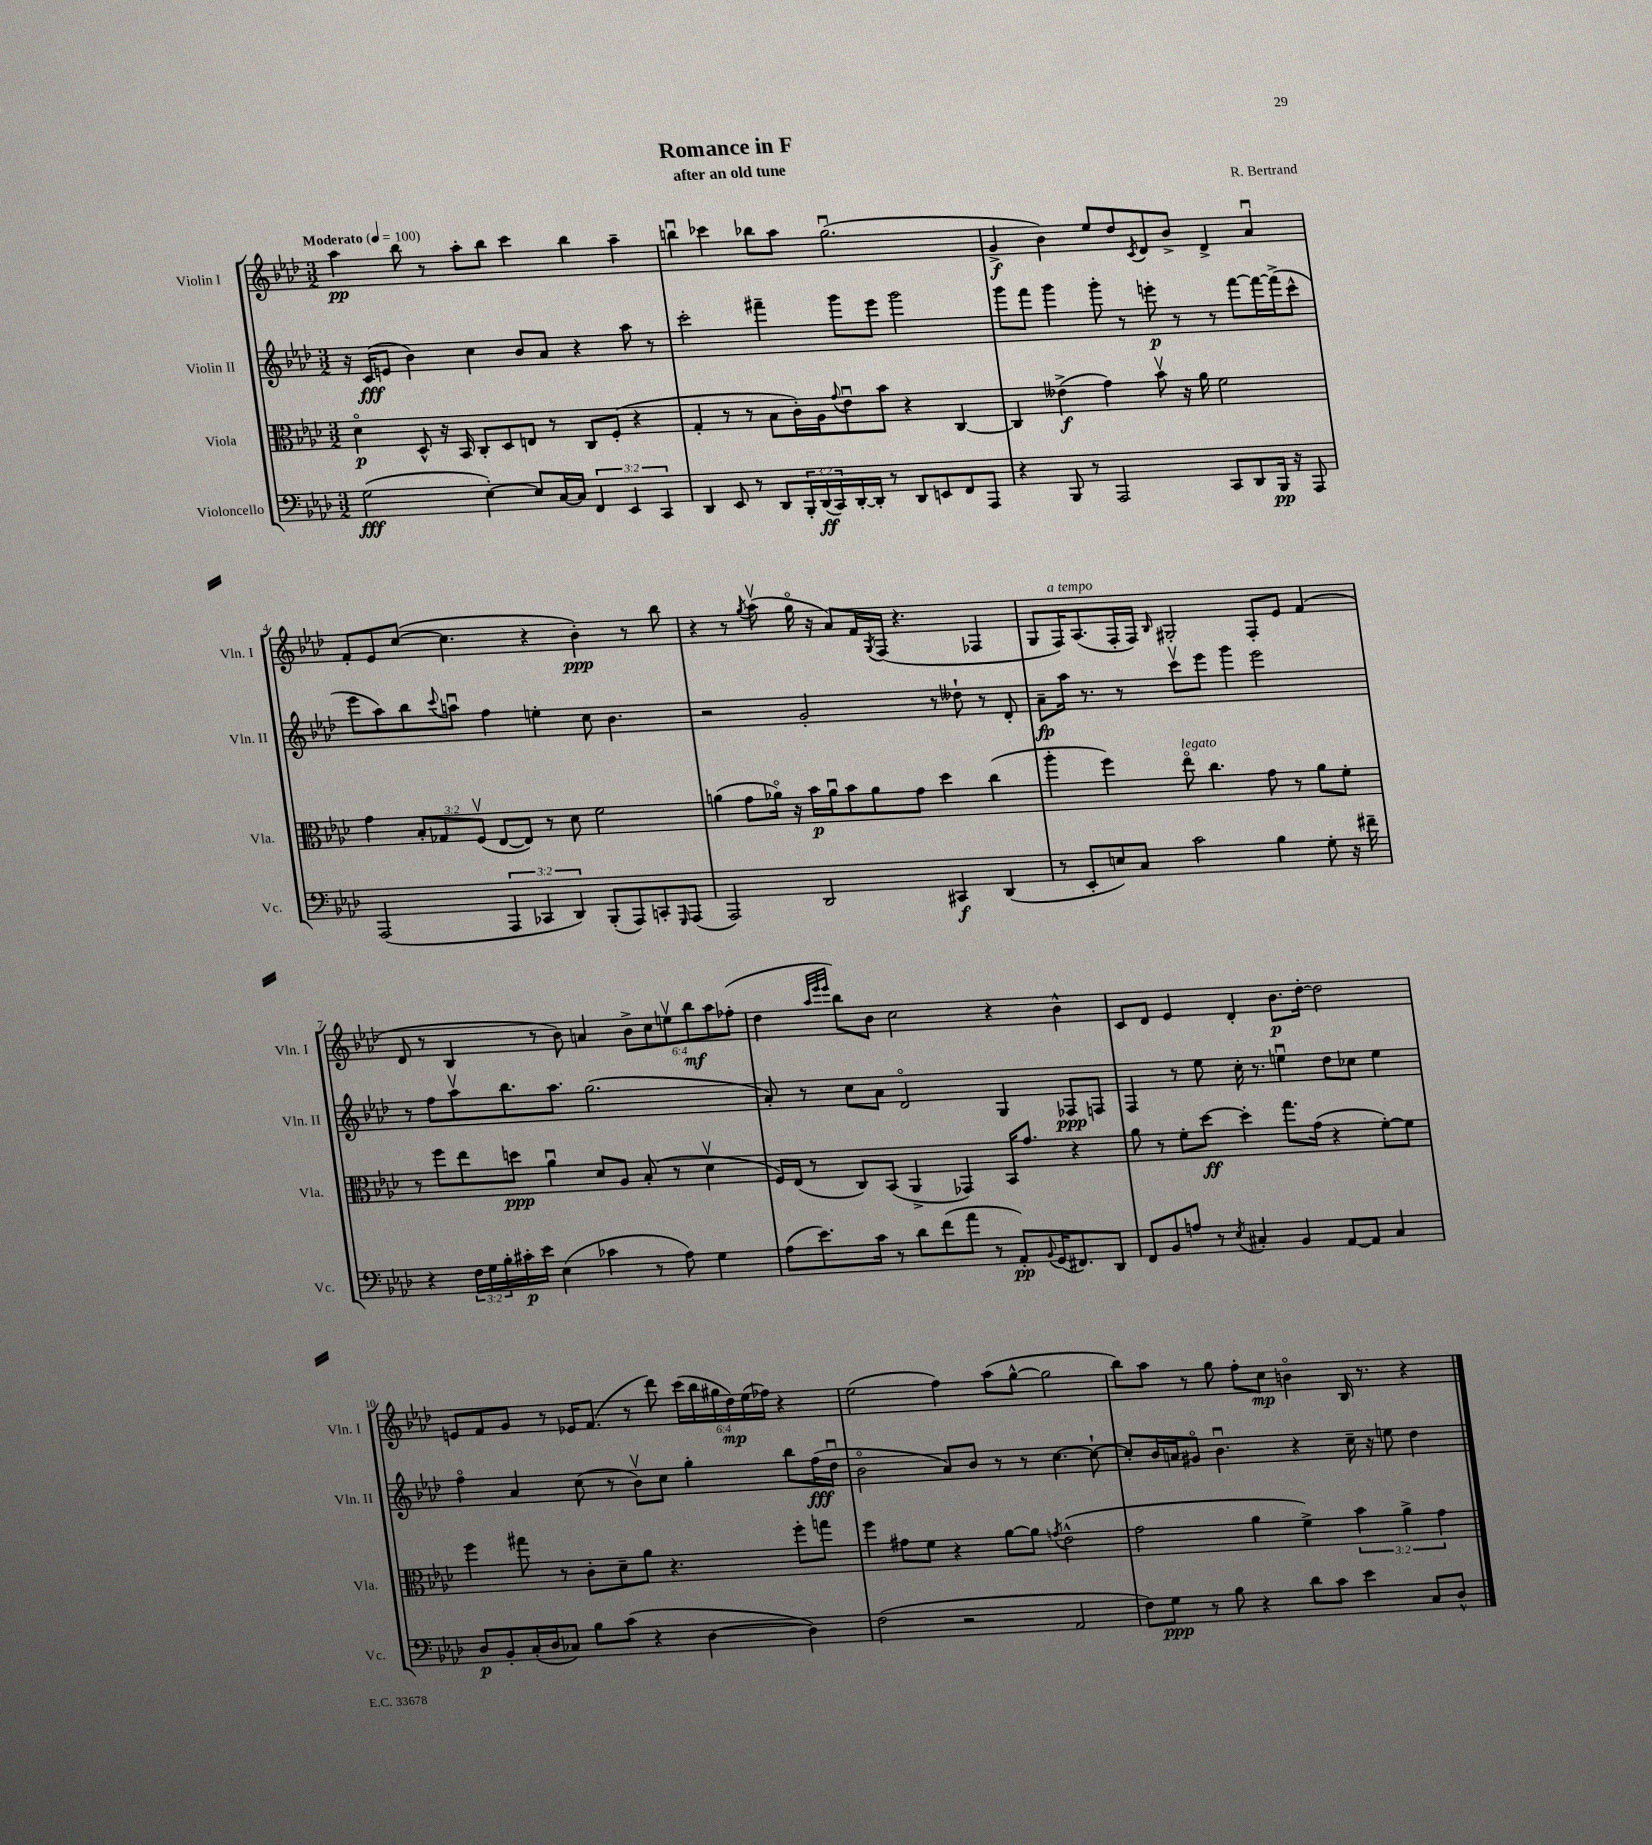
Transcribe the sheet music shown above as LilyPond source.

\header { title = "Romance in F" composer = "R. Bertrand" subtitle = "after an old tune" }
<<
\new StaffGroup <<
\new Staff = "s0" \with { instrumentName = "Violin I" shortInstrumentName = "Vln. I" } {
    \clef treble \key aes \major \numericTimeSignature \time 3/2 \override Staff.TupletNumber.text = #tuplet-number::calc-fraction-text \tempo "Moderato" 4 = 100
    aes''4\pp bes''8 r8 aes''8-. bes''8 c'''4 bes''4 aes''4-- |
    b''4\downbow ces'''4 bes''8 aes''8 g''2.\downbow( |
    g'4->\f bes'4) ees''8 des''8 \acciaccatura { c'8 } des'8 bes'8-> des'4-> aes'4\downbow |
    f'8-. ees'8 c''8~( c''4. r4 bes'4-.\ppp) r8 bes''8 |
    r4 r8 \acciaccatura { g''8 } aes''8\upbow( g''16\flageolet r16 aes'8) f'16 \acciaccatura { g8 } f16( r4. fes4 |
    g8 f16^\markup { \italic "a tempo" }) aes8.( f16-. f16) \grace { bes16 } gis2-. f8-. ees'8 f'4( |
    des'8 r8 bes4 r8 bes'8) a'4 \tuplet 6/4 { bes'8-> c''8 e''8\upbow bes''8\mf aes''8 fes''8-.( } |
    des''4 \grace { aes''32 ees'''32 ees'''32 } bes''8) bes'8 c''2 r4 bes'4-^ |
    c'8 des'8 ees'4 des'4-. bes'8.\p des''16~-. des''2 |
    e'8 f'8 g'8 r8 ees'16 f'8.( r8 des'''8) \tuplet 6/4 { c'''16( bes''16 gis''16 des''16\mp) ees''16( fes''16) } r4 |
    ees''2( f''4) aes''8( g''8~-^ g''2 |
    bes''8) aes''8 r8 g''8 f''8-. c''8\mp b'4\flageolet bes16 r8. r4 \bar "|." |
}
\new Staff = "s1" \with { instrumentName = "Violin II" shortInstrumentName = "Vln. II" } {
    \clef treble \key aes \major \numericTimeSignature \time 3/2
    r16 c'16\fff( e'8 bes'4) c''4 bes'8 aes'8 r4 aes''8 r8 |
    c'''2-. fis'''4-- g'''8 ees'''8 g'''2 |
    g'''8 f'''8 g'''4 g'''8-. r8 e'''8-.\p r8 r8 f'''8~ f'''16~ f'''16->( c'''8-^ |
    ees'''8 aes''8) bes''8 \appoggiatura { c'''8 } a''8\downbow f''4 e''4-. c''8 bes'4. |
    r2 g'2-. r8 deses''8-! r8 des'8-. |
    aes'8--\fp aes''16 r8. r8 c'''8\upbow ees'''8 g'''4 ees'''2 |
    r8 f''8 aes''8\upbow bes''8. aes''8. g''2.( |
    aes'8-.) r8 c''8 aes'8 des'2\flageolet g4 fes8\ppp f8 |
    f4 r8 ees''8 c''16-. r8. e''4\downbow des''8 ces''8 e''4 |
    f''4\flageolet aes'4 c''8( r8 bes'8\upbow) c''8 g''4-. bes''8 f''16\fff( des''16\downbow |
    bes'2\flageolet aes'8) bes'8 r8 r8 c''4.~ c''8~-! |
    c''8-. bes'16 a'16 gis'8\flageolet bes'4.\downbow r4 c''16-- r16 e''8 des''4 \bar "|." |
}
\new Staff = "s2" \with { instrumentName = "Viola" shortInstrumentName = "Vla." } {
    \clef alto \key aes \major \numericTimeSignature \time 3/2 \override Staff.TupletNumber.text = #tuplet-number::calc-fraction-text
    des'4\flageolet\p des8-^ r16 bes,16 c8-. des8 e8 r8 c8 f8-.( r4 |
    g4-. r8 r8 bes8 c'16-.) aes16 \appoggiatura { g'8 } ees'8\downbow bes'8 r4 c4~ |
    c4 eeses'4->\f( g'4) bes'8\upbow r16 aes'16 f'2 |
    g'4 \tuplet 3/2 { bes8-. ges8 f8\upbow( } ees8~ ees8) r8 des'8 f'2 |
    a'4( g'8 aes'16\flageolet) r16 bes'16\p aes'16\downbow bes'8 aes'8 g'8 des''4 c''4( |
    aes''4-. f''4) ees''8\flageolet^\markup { \italic "legato" } c''4. g'8 r8 aes'8 f'8-. |
    r8 f''8 ees''8 d''8\ppp aes'4\downbow des'8 aes8 bes8-.( r8 des'4\upbow |
    f16) ees16( r8 c8) bes,8( aes,4-> ges,4) bes,16 g'8. r4 |
    aes'8 r8 f'8-. des''8~\ff des''4-. g''8. g'16( r4 f'8~-.) f'8 |
    f''4 gis''8 r8 c'8-. des'8-- aes'8 r4. f''8-. g''8 |
    f''4 gis'8 f'8 r4 aes'8~ aes'8 \acciaccatura { g'8 } ees'2-^( |
    g'2 aes'4 f'4->) \tuplet 3/2 { bes'4 aes'4-> g'4 } \bar "|." |
}
\new Staff = "s3" \with { instrumentName = "Violoncello" shortInstrumentName = "Vc." } {
    \clef bass \key aes \major \numericTimeSignature \time 3/2 \override Staff.TupletNumber.text = #tuplet-number::calc-fraction-text
    g2\fff( ees4~-.) ees8 c16~ c16 \tuplet 3/2 { f,4 ees,4 c,4 } |
    des,4 ees,8 r8 des,8 \tuplet 3/2 { bes,,16-. des,16\ff( c,16) } des,16~-. des,16-. r8 des,8 e,8 f,8 aes,,8 |
    r4 bes,,8 r8 aes,,2 c,8 des,8 bes,,16\pp r16 aes,,8 |
    aes,,2( \tuplet 3/2 { aes,,4 ces,4 des,4) } bes,,8-.( aes,,8) c,8-. \grace { g,,16 } aes,,8( |
    aes,,2) des,2 cis,4\f des,4( |
    r8 ees,8-. e8) c8 c'2 bes4 g8-. r16 fis'16-- |
    r4 \tuplet 3/2 { f16 g16 bes16-. } cis'16-.\p ees'16 ees4( ces'4 r8 aes8) g4 |
    aes8( ees'8.) c'16 r8 des'8 f'8( aes'8 r8 aes,8-.\pp) \appoggiatura { bes,8 } g,16( fis,8.) des,8 |
    f,8 bes,8 a8 r8 \acciaccatura { ees8 } cis4-. bes,4 aes,8~ aes,8 cis4 |
    des8\p bes,8-. c16-.( des16 ces8) bes8 c'8( r4 des4~ des4) |
    f2( r2 aes,2 |
    f8) g8\ppp r8 bes8 r4 des'8 c'8 ees'4 c8 des8-^ \bar "|." |
}
>>
>>
